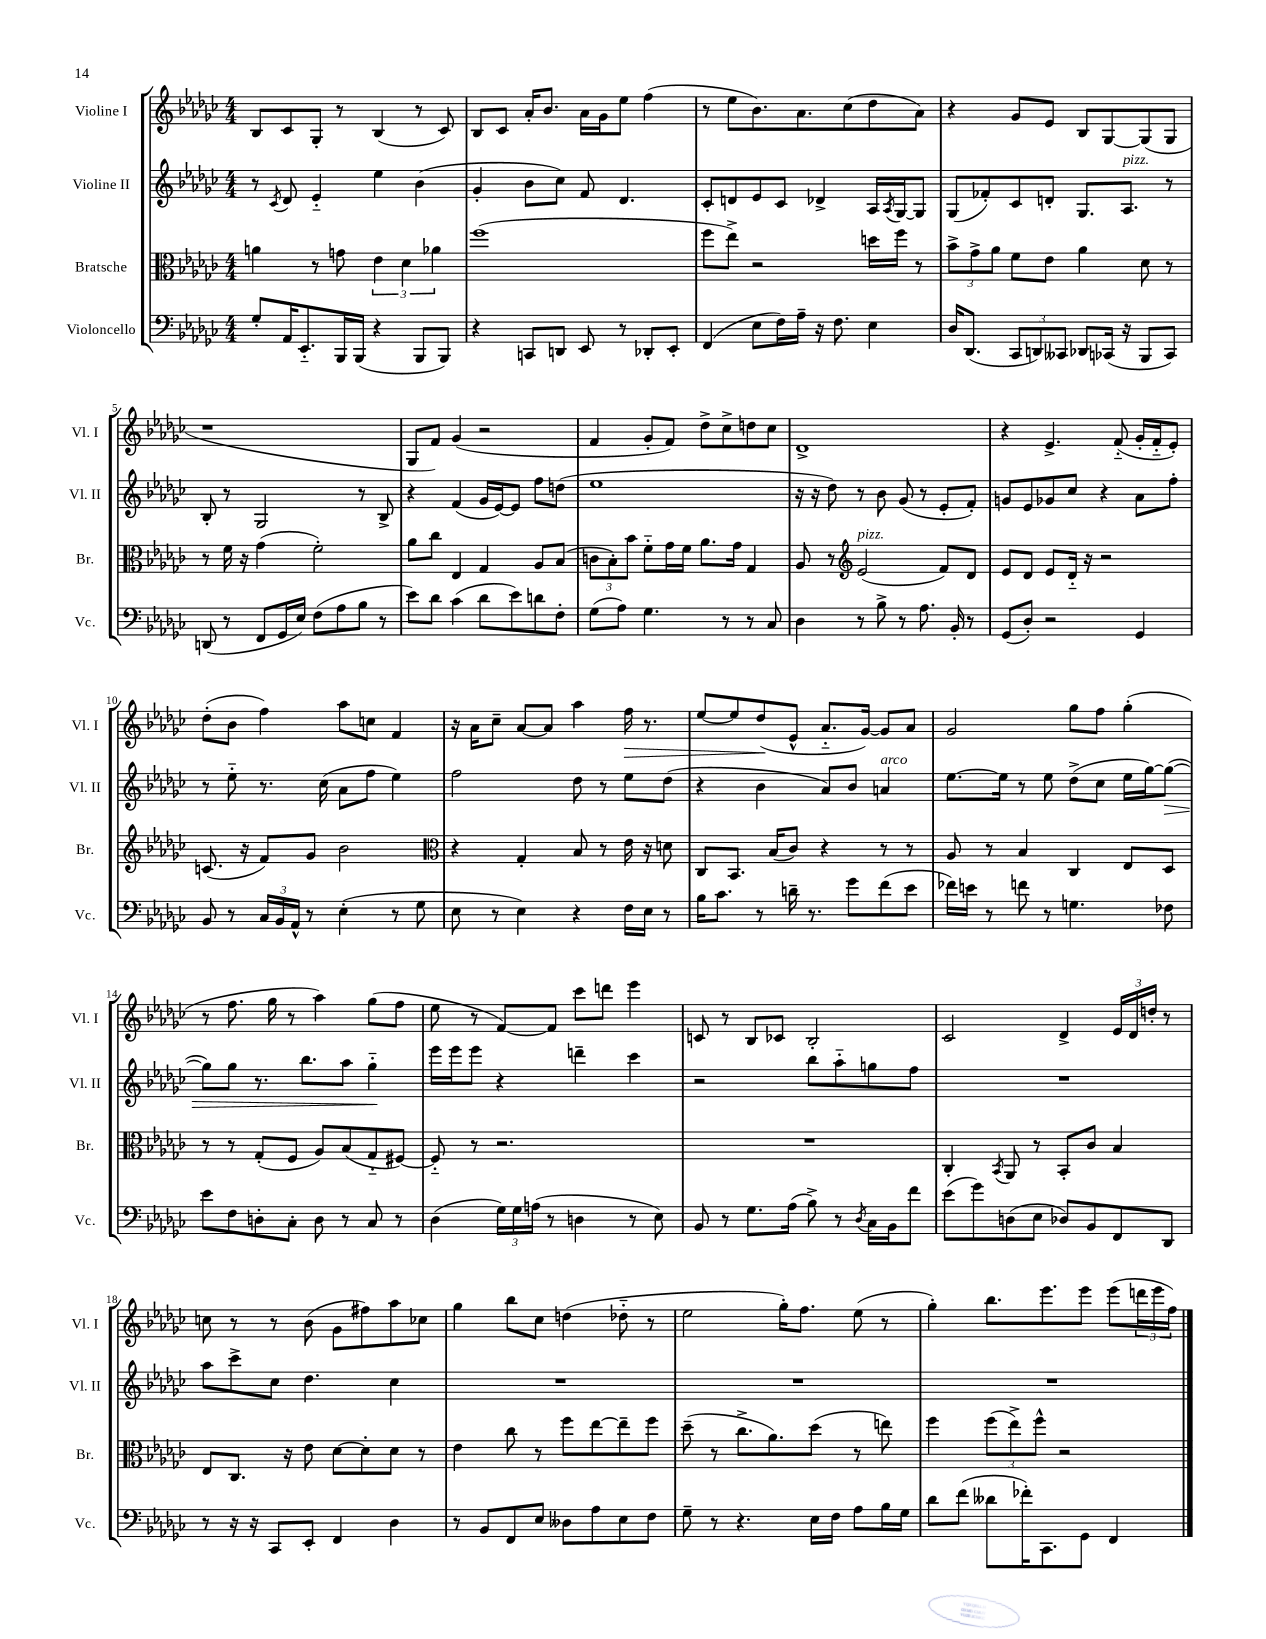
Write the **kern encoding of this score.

**kern	**kern	**kern	**dynam	**kern	**dynam
*part4	*part3	*part2	*part2	*part1	*part1
*staff4	*staff3	*staff2	*staff2	*staff1	*staff1
*I"Violoncello	*I"Bratsche	*I"Violine II	*	*I"Violine I	*
*I'Vc.	*I'Br.	*I'Vl. II	*	*I'Vl. I	*
*clefF4	*clefC3	*clefG2	*	*clefG2	*
*k[b-e-a-d-g-c-]	*k[b-e-a-d-g-c-]	*k[b-e-a-d-g-c-]	*	*k[b-e-a-d-g-c-]	*
*M4/4	*M4/4	*M4/4	*	*M4/4	*
=1	=1	=1	=1	=1	=1
8G-'/L	4an\	8r	.	8B-/L	.
.	.	8qc-/	.	.	.
16AA-/K	.	8d-/	.	8c-/	.
8.EE-/	.	.	.	.	.
.	8r	4e-/	.	8G-'/J	.
16BBB-/L	8gn\	.	.	8r	.
(16BBB-/JJ	.	.	.	.	.
4r	6e-\	4ee-\	.	(4B-/	.
.	6d-\	.	.	.	.
8BBB-/L	.	(4b-\	.	8r	.
.	6a-X\	.	.	.	.
8BBB-/J)	.	.	.	8c-/)	.
=2	=2	=2	=2	=2	=2
4r	(1ff	4g-'/	.	8B-/L	.
.	.	.	.	8c-/J	.
8CCn/L	.	8b-\L	.	16a-'/KL	.
.	.	.	.	8.b-/J	.
8DDn/J	.	8cc-\J)	.	.	.
8EE-/	.	8f/	.	16a-\LL	.
.	.	.	.	16g-\J	.
8r	.	4.d-/	.	8ee-\J	.
8DD-X'/L	.	.	.	(4ff\	.
8EE-'/J	.	.	.	.	.
=3	=3	=3	=3	=3	=3
(4FF/	8ff\L	8c-'/L	.	8r	.
.	8ee-^\J)	8dn/	.	8ee-\L	.
8E-\L	2r	8e-/	.	8.b-\)	.
16F\L)	.	8c-/J	.	.	.
16A-~\JJ	.	.	.	8.a-\	.
16r	.	4d-X^/	.	.	.
8.F\	.	.	.	.	.
.	.	.	.	(8cc-\	.
4E-\	16ddn\LL	16A-/LL	.	8dd-\	.
.	.	8qA-/	.	.	.
.	16ff\JJ	[16G-/J	.	.	.
.	8r	8G-/J]	.	8a-\J)	.
=4	=4	=4	=4	=4	=4
16D-/KL	12b-^\L	(8G-/L	.	4r	.
(8.DD-/J	.	.	.	.	.
.	12g-^\	.	.	.	.
.	.	8f-X'/)	.	.	.
.	12a-\J	.	.	.	.
12CC-/L	8f\L	8c-/	.	8g-/L	.
12DDn/)	.	.	.	.	.
.	8e-\J	8dn'/J	.	8e-/J	.
12CC--X/J	.	.	.	.	.
8DD-X/L	4a-\	8.G-/L	.	8B-/L	.
(16CC-X/Jk	.	.	.	[8G-/	.
!	!	!LO:TX:a:i:t=pizz.	!	!	!
16r	.	8.A-/J	.	.	.
8BBB-/L	8d-\	.	.	(8G-/]	.
8CC-/J)	8r	8r	.	8G-/J	.
!!LO:LB:g=z
=5	=5	=5	=5	=5	=5
(8DDn/	8r	8B-'/	.	1r	.
8r	16f\	8r	.	.	.
.	16r	.	.	.	.
8FF/L	(4g-\	2G-/	.	.	.
16GG-/L	.	.	.	.	.
16E-/JJ)	.	.	.	.	.
(8F\L	2f'\)	.	.	.	.
8A-\	.	.	.	.	.
8B-\J	.	8r	.	.	.
8r	.	8B-^/	.	.	.
=6	=6	=6	=6	=6	=6
8e-\L)	8a-\L	4r	.	8G-/L	.
8d-\J	8cc-\J	.	.	8f/J)	.
(4c-\	4E-/	(4f/	.	(4g-/	.
8d-\L	4G-/	16g-/LL	.	2r	.
.	.	[16e-/J)	.	.	.
8e-\)	.	8e-/J]	.	.	.
8dn\	8A-/L	8ff\L	.	.	.
8F'\J	(8B-/J	(8ddn\J	.	.	.
=7	=7	=7	=7	=7	=7
(8G-\L	12cn\L	1ee-	.	4f/	.
.	12B-'\)	.	.	.	.
8A-\J)	.	.	.	.	.
.	12b-\J	.	.	.	.
4.G-\	8f\L	.	.	8g-'/L	.
.	16g-\L	.	.	8f/J)	.
.	16f\JJ	.	.	.	.
.	8.a-\L	.	.	8dd-^\L	.
8r	.	.	.	8cc-^\	.
.	16g-\Jk	.	.	.	.
8r	4G-/	.	.	8ddn\	.
8C-/	.	.	.	8cc-\J	.
=8	=8	=8	=8	=8	=8
4D-\	8A-/	16r	.	1d-^	.
.	.	16r	.	.	.
.	8r	8dd-\)	.	.	.
*	*clefG2	*	*	*	*
!	!LO:TX:a:i:t=pizz.	!	!	!	!
8r	(2e-/	8r	.	.	.
8B-^\	.	8b-\	.	.	.
8r	.	(8g-/	.	.	.
8.A-\	.	8r	.	.	.
.	8f/L)	8e-'/L	.	.	.
16BB-'/	.	.	.	.	.
8r	8d-/J	8f'/J)	.	.	.
=9	=9	=9	=9	=9	=9
(8GG-/L	8e-/L	8gn/L	.	4r	.
8D-'/J)	8d-/J	8e-/	.	.	.
2r	8e-/L	8g-X/	.	4.e-^/	.
.	16d-/Jk	8cc-/J	.	.	.
.	16r	.	.	.	.
.	2r	4r	.	.	.
.	.	.	.	(8f/	.
4GG-/	.	8a-\L	.	16g-'/LL	.
.	.	.	.	16f/J	.
.	.	8ff'\J	.	8e-'/J)	.
!!LO:LB:g=z
=10	=10	=10	=10	=10	=10
8BB-/	(8.cn/	8r	.	(8dd-'\L	.
8r	.	8ee-\	.	8b-\J	.
.	16r	.	.	.	.
24C-/LL	8f/L)	8.r	.	4ff\)	.
24BB-/	.	.	.	.	.
24AA-^^/JJ	.	.	.	.	.
8r	8g-/J	.	.	.	.
.	.	(16cc-\	.	.	.
(4E-'\	2b-\	8a-\L	.	8aa-\L	.
.	.	8ff\J	.	8ccn\J	.
8r	.	4ee-\)	.	4f/	.
8G-\	.	.	.	.	.
=11	=11	=11	=11	=11	=11
*	*clefC3	*	*	*	*
8E-\	4r	2ff\	.	16r	.
.	.	.	.	16a-\KL	.
8r	.	.	.	8cc-~\J	.
4E-\)	4G-'/	.	.	[8a-/L	.
.	.	.	.	8a-/J]	.
4r	8B-/	8dd-\	.	4aa-\	.
.	8r	8r	.	.	.
!	!	!	!	!	!LO:HP:b
16F\LL	16e-\	8ee-\L	.	16ff\	>
16E-\JJ	16r	.	.	8.r	.
8r	8dn\	(8dd-\J	.	.	.
=12	=12	=12	=12	=12	=12
16B-\KL	8C-/L	4r	.	[8ee-/L	.
8.c-\J	.	.	.	.	.
.	8.BB-/J	.	.	8ee-/]	.
8r	.	4b-\	.	(8dd-/	.
.	(16B-/KL	.	.	.	.
16dn~\	8c-/J)	.	.	8e-^^/J	]
8.r	.	.	.	.	.
.	4r	8a-/L)	.	8.a-/L	.
8g-\L	.	8b-/J	.	.	.
.	.	.	.	[16g-/Jk)	.
!	!	!LO:TX:a:i:t=arco	!	!	!
(8f\	8r	4an/	.	8g-/L]	.
8e-\J	8r	.	.	8a-/J	.
=13	=13	=13	=13	=13	=13
16f-X\LL)	8A-/	[8.ee-\L	.	2g-/	.
16en\JJ	.	.	.	.	.
8r	8r	.	.	.	.
.	.	16ee-\Jk]	.	.	.
8fn\	4B-/	8r	.	.	.
8r	.	8ee-\	.	.	.
4.Gn\	4C-/	(8dd-^\L	.	8gg-\L	.
.	.	8cc-\J	.	8ff\J	.
.	8E-/L	16ee-\LL	.	(4gg-'\	.
.	.	[16gg-\J)	.	.	.
!	!	!	!LO:HP:b	!	!
8F-X\	8D-/J	(8gg-\J_	>	.	.
!!LO:LB:g=z
=14	=14	=14	=14	=14	=14
8e-\L	8r	8gg-\L])	.	8r	.
8F\	8r	8gg-\J	.	8.ff\	.
8Dn'\	(8G-'/L	8.r	.	.	.
.	.	.	.	16gg-\	.
8C-'\J	8F/J	.	.	8r	.
.	.	8.bb-\L	.	.	.
8D\	8A-/L)	.	.	4aa-\)	.
8r	(8B-/	8aa-\J	.	.	.
8C-/	8G-/	4gg-\	.	(8gg-\L	.
8r	[8F#X/J)	.	.	8ff\J	.
.	.	.	]	.	.
=15	=15	=15	=15	=15	=15
(4D-\	8F#/]	16eee-\LL	.	8ee-\	.
.	.	16eee-\J	.	.	.
.	8r	8eee-\J	.	8r	.
24G-\LL)	2.r	4r	.	[8f/L)	.
24G-\	.	.	.	.	.
(24An\JJ	.	.	.	.	.
8r	.	.	.	8f/J]	.
4Dn\	.	4dddn~\	.	8ccc-\L	.
.	.	.	.	8dddn\J	.
8r	.	4ccc-\	.	4eee-\	.
8E-\)	.	.	.	.	.
=16	=16	=16	=16	=16	=16
8BB-/	1r	2r	.	8cn/	.
8r	.	.	.	8r	.
8.G-\L	.	.	.	8B-/L	.
.	.	.	.	8c-X/J	.
(16A-\Jk	.	.	.	.	.
8B-^\)	.	8bb-\L	.	2B-'/	.
8r	.	8aa-\	.	.	.
8qD-/	.	.	.	.	.
16C-\LL	.	8ggn\	.	.	.
16BB-\J	.	.	.	.	.
8f\J	.	8ff\J	.	.	.
=17	=17	=17	=17	=17	=17
(8e-\L	4C-'/	1r	.	2c-/	.
8g-\)	.	.	.	.	.
.	8qBB-/	.	.	.	.
(8Dn\	8AA-/	.	.	.	.
8E-\J	8r	.	.	.	.
8D-X/L)	8BB-'/L	.	.	4d-^/	.
8BB-/	8c-/J	.	.	.	.
8FF/	4B-/	.	.	24e-/LL	.
.	.	.	.	24d-/	.
.	.	.	.	24ddn'/JJ	.
8DD-/J	.	.	.	8r	.
!!LO:LB:g=z
=18	=18	=18	=18	=18	=18
8r	8E-/L	8aa-\L	.	8ccn\	.
16r	8.C-/J	8ccc-^\	.	8r	.
16r	.	.	.	.	.
8CC-/L	.	8cc-\J	.	8r	.
.	16r	.	.	.	.
8EE-'/J	8e-\	4.dd-\	.	(8b-\	.
4FF/	[8d-\L	.	.	8g-\L	.
.	8d-'\]	.	.	8ff#X\)	.
4D-\	8d-\J	4cc-\	.	8aa-\	.
.	8r	.	.	8cc-X\J	.
=19	=19	=19	=19	=19	=19
8r	4e-\	1r	.	4gg-\	.
8BB-/L	.	.	.	.	.
8FF/	8cc-\	.	.	8bb-\L	.
8E-/J	8r	.	.	8cc-\J	.
8D--X\L	8ff\L	.	.	(4ddn\	.
8A-\	[8ee-\	.	.	.	.
8E-\	8ee-~\]	.	.	8dd-X\	.
8F\J	8ff\J	.	.	8r	.
=20	=20	=20	=20	=20	=20
8G-~\	(8dd-~\	1r	.	2ee-\	.
8r	8r	.	.	.	.
4.r	8.cc-^\L	.	.	.	.
.	8.a-\)	.	.	.	.
.	.	.	.	16gg-'\KL)	.
.	.	.	.	8.ff\J	.
16E-\LL	(8dd-\J	.	.	.	.
16F\JJ	.	.	.	.	.
8A-\L	8r	.	.	(8ee-\	.
16B-\L	8een\)	.	.	8r	.
16G-\JJ	.	.	.	.	.
=21	=21	=21	=21	=21	=21
8d-\L	4ff\	1r	.	4gg-'\)	.
(8f\J	.	.	.	.	.
8d--X\L	(12ff\L	.	.	8.bb-\L	.
.	12ee-^\)	.	.	.	.
16f-X'\K)	.	.	.	.	.
.	12ff^^\J	.	.	.	.
8.CC-\	.	.	.	8.eee-\	.
.	2r	.	.	.	.
8GG-\J	.	.	.	8eee-\J	.
4FF/	.	.	.	(8eee-\L	.
.	.	.	.	24dddn\L	.
.	.	.	.	24eee-\	.
.	.	.	.	24ff\JJ)	.
==	==	==	==	==	==
*-	*-	*-	*-	*-	*-
